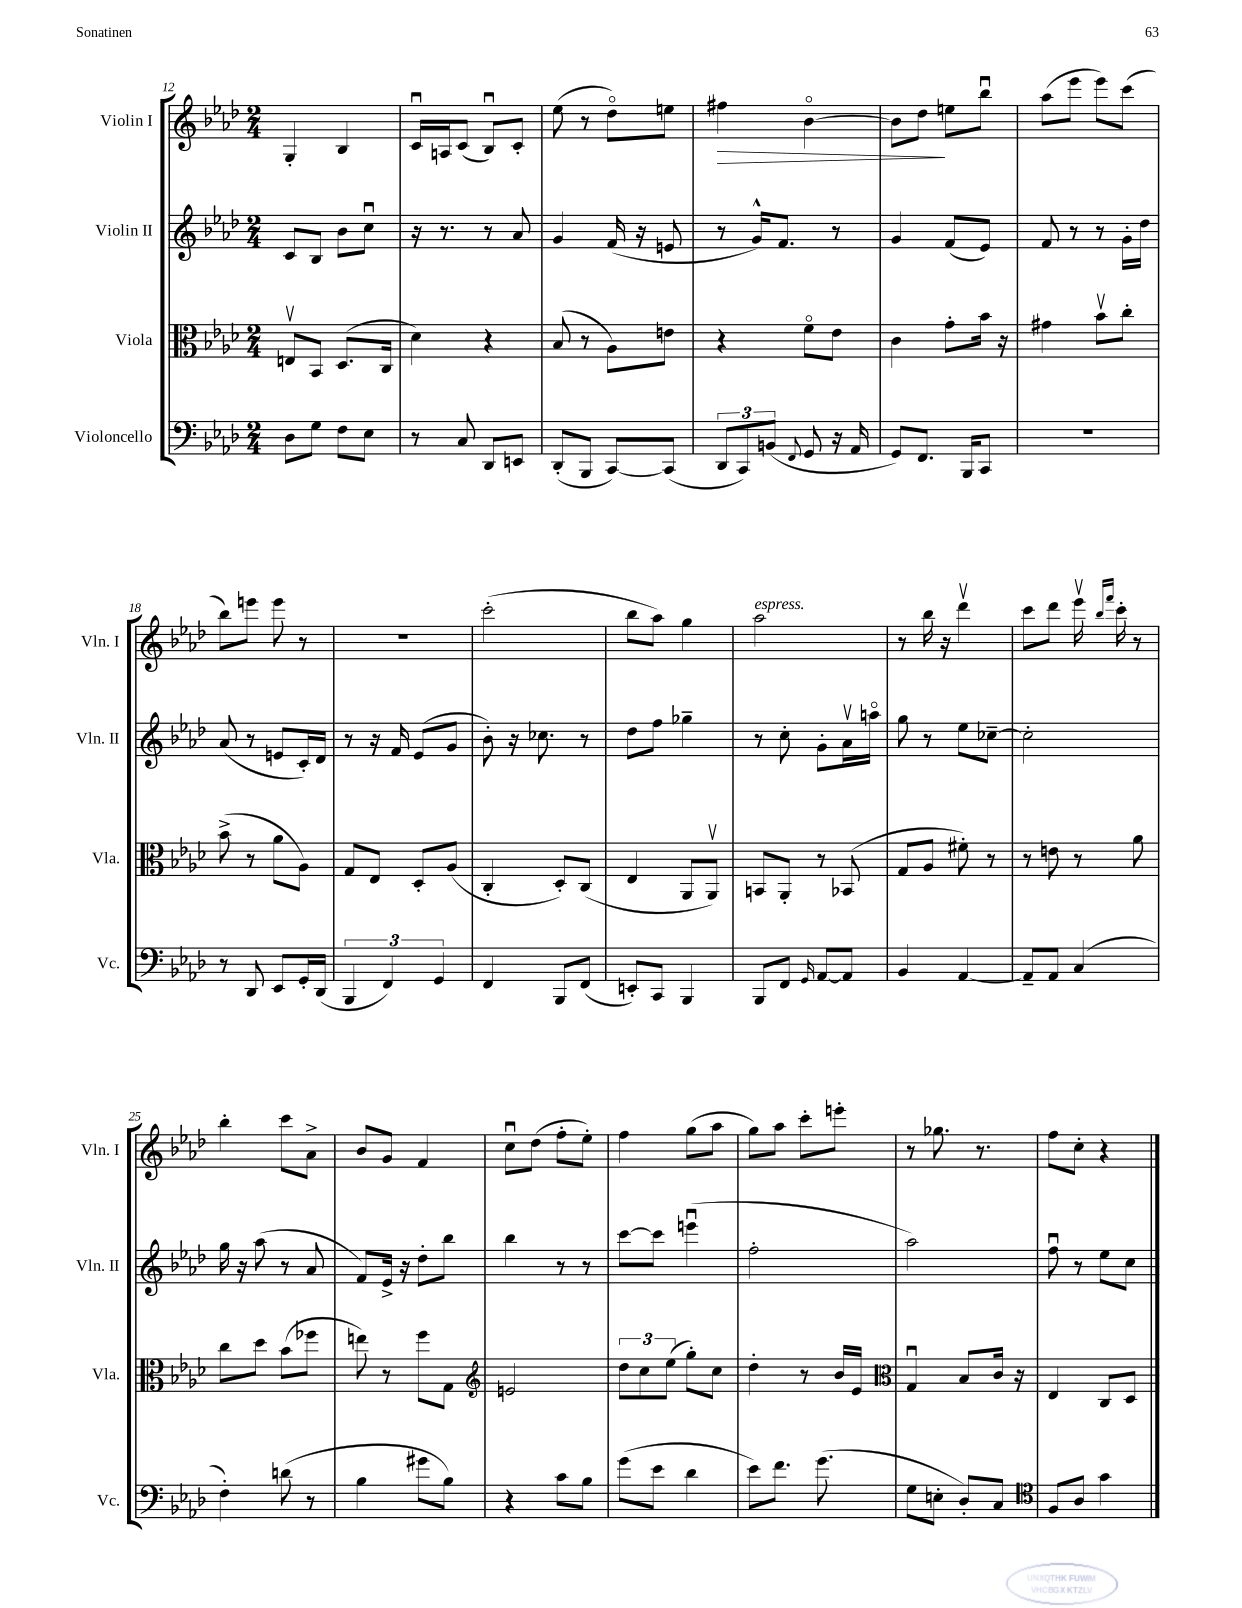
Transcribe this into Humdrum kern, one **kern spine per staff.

**kern	**kern	**kern	**kern
*staff4	*staff3	*staff2	*staff1
*clefF4	*clefC3	*clefG2	*clefG2
*k[b-e-a-d-]	*k[b-e-a-d-]	*k[b-e-a-d-]	*k[b-e-a-d-]
*M2/4	*M2/4	*M2/4	*M2/4
8D-\L	8Ev/L	8c/L	4G'/
8G\J	8BB-/J	8B-/J	.
8F\L	(8.D-/L	8b-\L	4B-/
8E-\J	.	8ccu\J	.
.	16C/Jk	.	.
=	=	=	=
8r	4d-\)	16r	16cu/LL
.	.	8.r	16A/J
8C/	.	.	(8c/J
8DD-/L	4r	8r	8B-u/L)
8EE/J	.	8a-/	8c'/J
=	=	=	=
(8DD-'/L	(8B-/	4g/	(8ee-\
8BBB-/J	8r	.	8r
[8CC/L)	8A-\L)	(16f/	8dd-o\L)
.	.	16r	.
(8CC/]J	8e\J	8e/	8ee\J
=	=	=	=
12DD-/L	4r	8r	4ff#\
12CC/)	.	.	.
.	.	16g^^/LK)	.
(12BB/J	.	.	.
.	.	8.f/J	.
8qqFF/	.	.	.
8GG/	8fo\L	.	[4b-o\
16r	8e-\J	8r	.
16AA-/	.	.	.
=	=	=	=
8GG/L)	4c\	4g/	8b-\]L
8.FF/J	.	.	8dd-\J
.	8g'\L	(8f/L	8ee\L
16BBB-/LK	.	.	.
8CC/J	16b-\Jk	8e-/J)	8bb-u\J
.	16r	.	.
=	=	=	=
2r	4g#\	8f/	(8aa-\L
.	.	8r	8eee-\J
.	8b-v\L	8r	8eee-\L)
.	8cc'\J	16g'\LL	(8ccc\J
.	.	16dd-\JJ	.
=	=	=	=
8r	(8b-^\	(8a-/	8bb-\L)
8DD-/	8r	8r	8eee\J
8EE-/L	8a-\L	8e/L	8eee\
16GG'/L	8A-\J)	16c'/L)	8r
(16DD-/JJ	.	16d-/JJ	.
=	=	=	=
6BBB-/	8G/L	8r	2r
.	8E-/J	16r	.
6FF/)	.	.	.
.	.	16f/	.
.	8D-'/L	(8e-/L	.
6GG/	.	.	.
.	(8A-/J	8g/J	.
=	=	=	=
4FF/	4C'/	8b-'\)	(2ccc'\
.	.	16r	.
.	.	8.cc-\	.
8BBB-/L	8D-'/L)	.	.
(8FF/J	(8C/J	8r	.
=	=	=	=
8EE'/L)	4E-/	8dd-\L	8bb-\L
8CC/J	.	8ff\J	8aa-\J)
4BBB-/	8AA-/L	4gg-~\	4gg\
.	8AA-v/J)	.	.
=	=	=	=
8BBB-/L	8BB/L	8r	2aa-\
8FF/J	8AA-'/J	8cc'\	.
16qqGG/	.	.	.
[8AA-/L	8r	8g'\L	.
8AA-/]J	(8BB-/	16a-v\L	.
.	.	16aao\JJ	.
=	=	=	=
4BB-/	8G/L	8gg\	8r
.	8A-/J	8r	16bb-\
.	.	.	16r
[4AA-/	8f#'\)	8ee-\L	4ddd-v\
.	8r	[8cc-~\J	.
=	=	=	=
8AA-~/]L	8r	2cc-'\]	8ccc\L
8AA-/J	8e\	.	8ddd-\J
(4C/	8r	.	16eee-v\
.	.	.	16qqbb-/LL
.	.	.	16qqfff/JJ
.	.	.	16ccc'\
.	8a-\	.	8r
=	=	=	=
4F'\)	8cc\L	16gg\	4bb-'\
.	.	16r	.
.	8dd-\J	(8aa-\	.
(8d\	(8b-\L	8r	8ccc\L
8r	8ff-\J	8a-/	8a-^\J
=	=	=	=
4B-\	8ee\)	8f/L)	8b-/L
.	8r	16e-^/Jk	8g/J
.	.	16r	.
8g#\L	8ff\L	8dd-'\L	4f/
8B-\J)	8G\J	8bb-\J	.
=	=	=	=
*	*clefG2	*	*
4r	2e/	4bb-\	8ccu\L
.	.	.	(8dd-\J
8c\L	.	8r	8ff'\L
8B-\J	.	8r	8ee-'\J)
=	=	=	=
(8g\L	12dd-\L	[8ccc\L	4ff\
.	12cc\	.	.
8e-\J	.	8ccc\]J	.
.	(12ee-\J	.	.
4d-\	8gg'\L)	(4eeeu\	(8gg\L
.	8cc\J	.	8aa-\J
=	=	=	=
8e-\L)	4dd-'\	2ff'\	8gg\L)
8.f\J	.	.	8aa-\J
.	8r	.	8ccc'\L
(8.g\	.	.	.
.	16b-/LL	.	8eee'\J
.	16e-/JJ	.	.
=	=	=	=
*	*clefC3	*	*
8G\L	4Gu/	2aa-\)	8r
8E'\J	.	.	8.gg-\
8D-'/L)	8B-/L	.	.
.	.	.	8.r
8C/J	16c/Jk	.	.
.	16r	.	.
=	=	=	=
*clefC4	*	*	*
8F/L	4E-/	8ffu\	8ff\L
8A-/J	.	8r	8cc'\J
4g\	8C/L	8ee-\L	4r
.	8D-/J	8cc\J	.
==	==	==	==
*-	*-	*-	*-
